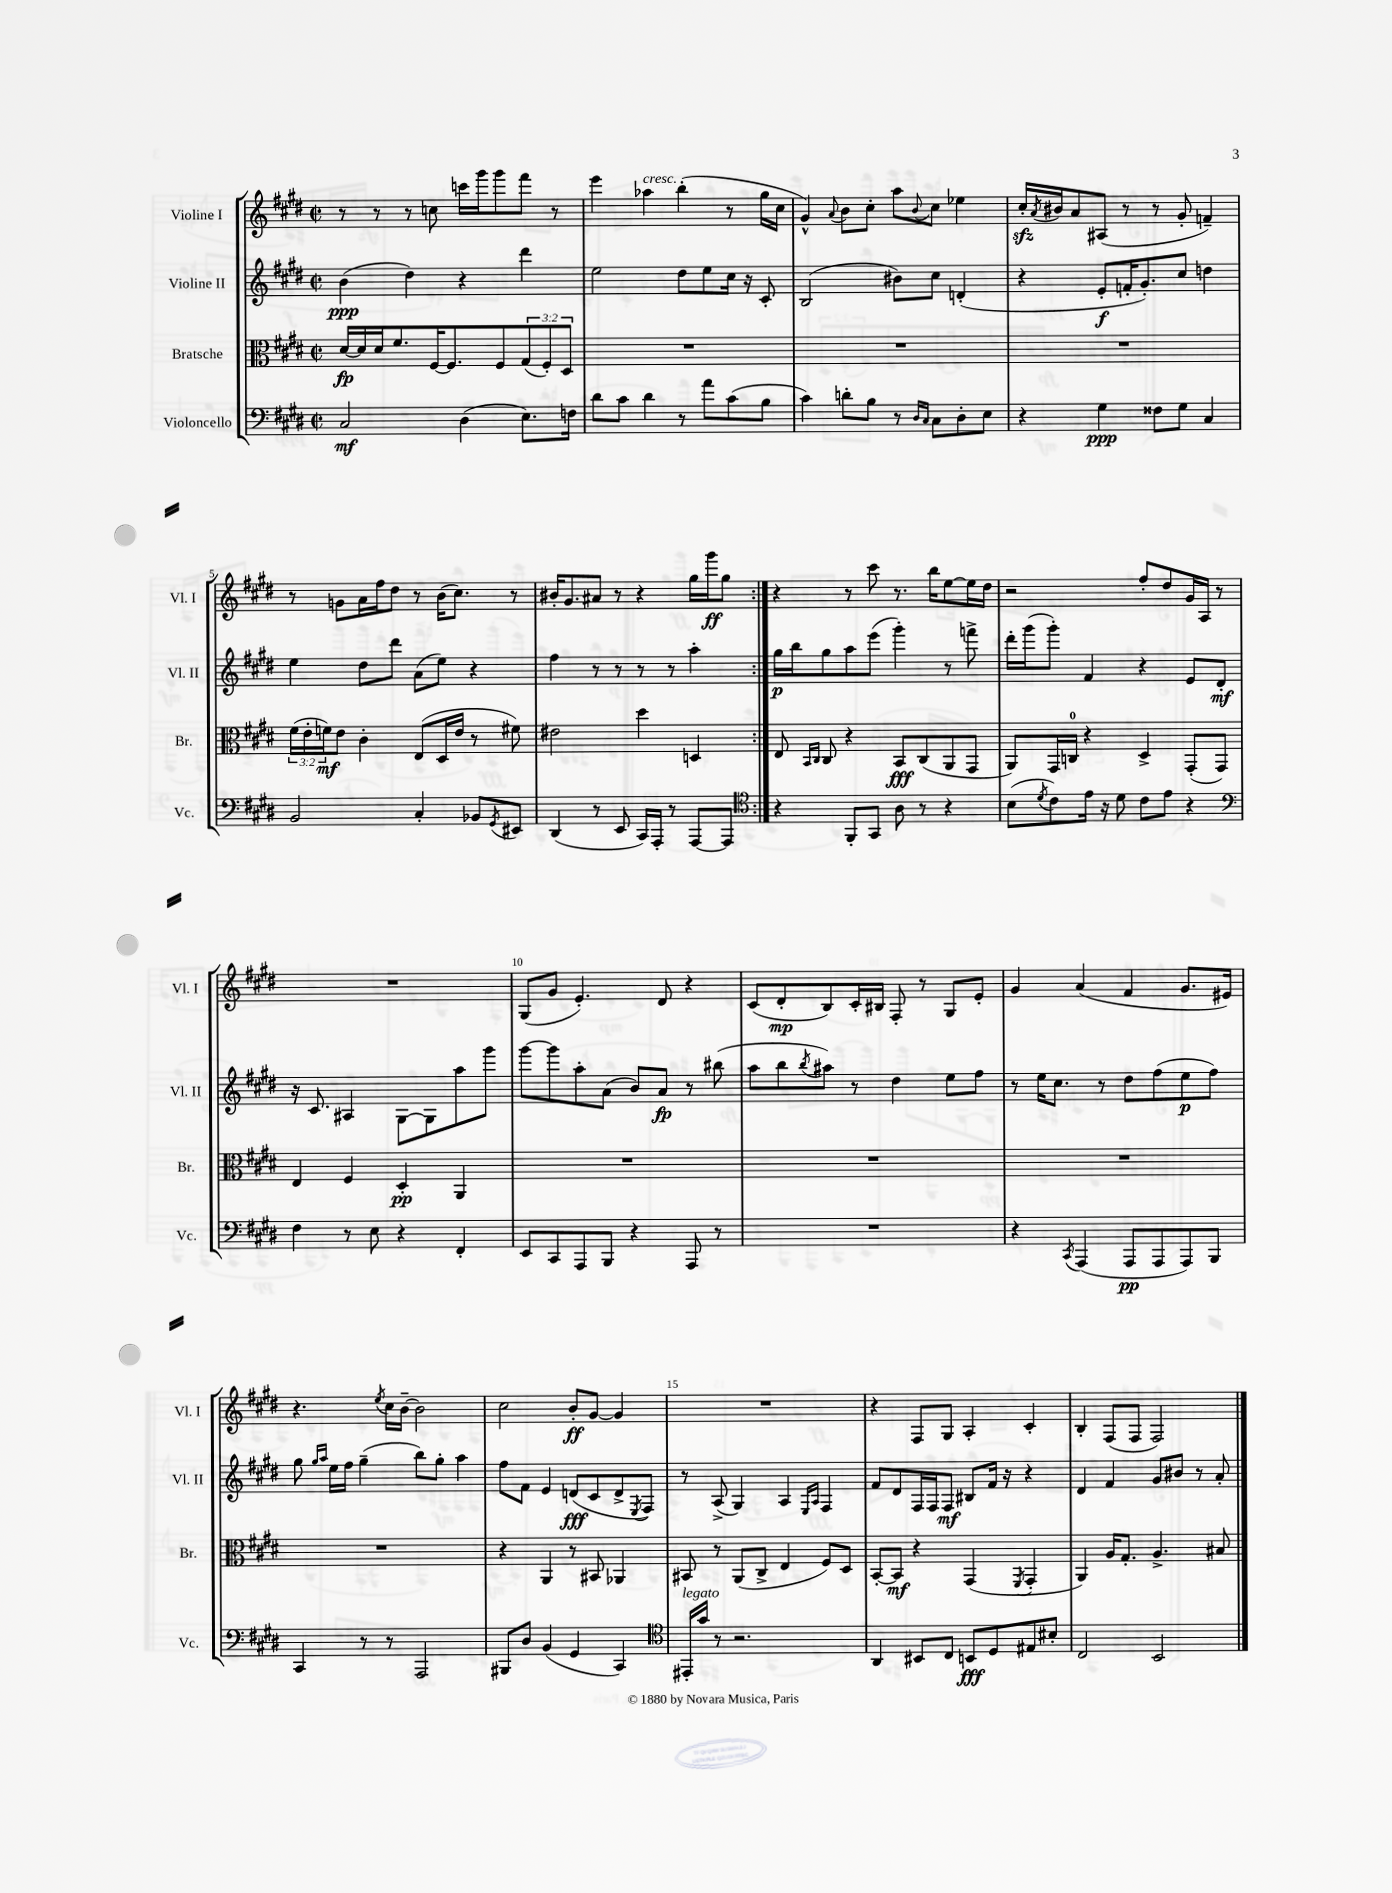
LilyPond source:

<<
\new StaffGroup <<
\new Staff = "s0" \with { instrumentName = "Violine I" shortInstrumentName = "Vl. I" } {
    \clef treble \key e \major \defaultTimeSignature \time 2/2
    \repeat volta 2 { r8 r8 r8 c''8 c'''16 gis'''16 gis'''8 fis'''8 r8 |
    e'''4 aes''4^\markup { \italic "cresc." } b''4-.( r8 gis''16 cis''16 |
    gis'4-^) \appoggiatura { a'8 } b'8 cis''8-. a''8 \appoggiatura { b'8 } cis''8 ees''4 |
    cis''16-.\sfz \acciaccatura { a'8 } bis'16 a'8 ais8( r8 r8 gis'8-. f'4--) |
    r8 g'8 a'16 fis''16 dis''8 r8 b'16( cis''8.) r8 |
    bis'16-. gis'8. ais'8 r8 r4 gis''16 gis'''16\ff gis''8 | }
    r4 r8 cis'''8 r8. b''16 e''8~ e''16 dis''16 |
    r2 fis''8-. dis''8 gis'16 a16 r8 |
    R1 |
    gis8( gis'8 e'4.-.) dis'8 r4 |
    cis'8( dis'8-.\mp b8) cis'16-. bis16 fis8-. r8 gis8 e'8-. |
    gis'4 a'4( fis'4 gis'8. eis'16) |
    r4. \acciaccatura { e''8 } cis''16 b'16~-- b'2 |
    cis''2 b'8-.\ff gis'8~ gis'4 |
    R1 |
    r4 fis8 gis8 a4-. cis'4-. |
    b4-. fis8( fis8 fis2) \bar "|." |
}
\new Staff = "s1" \with { instrumentName = "Violine II" shortInstrumentName = "Vl. II" } {
    \clef treble \key e \major \defaultTimeSignature \time 2/2
    \repeat volta 2 { b'4\ppp( dis''4) r4 dis'''4 |
    e''2 dis''8 e''8 cis''16 r16 cis'8-. |
    b2( bis'8) cis''8 d'4-.( |
    r4 e'8-.\f f'16-. gis'8.-.) cis''8 d''4 |
    e''4 dis''8 dis'''8 a'8( e''8) r4 |
    fis''4 r8 r8 r8 r8 a''4-. | }
    gis''16\p b''16 gis''8 a''8 e'''8( gis'''4-.) r8 f'''8-> |
    dis'''16-. gis'''16( gis'''8-.) fis'4 r4 e'8 dis'8-.\mf |
    r16 cis'8. ais4 gis8~ gis8 a''8 gis'''8 |
    gis'''8~ gis'''8 a''8-. a'8( b'8) a'8\fp r8 bis''8( |
    a''8 b''8 \acciaccatura { b''8 } ais''8) r8 dis''4 e''8 fis''8 |
    r8 e''16 cis''8. r8 dis''8 fis''8( e''8\p fis''8) |
    gis''8 \grace { gis''16 a''16 } e''16 fis''16 gis''4--( b''8) gis''8-. a''4 |
    fis''8 fis'8 e'4 d'8\fff( cis'8 d'8-> \acciaccatura { e8 } fis8) |
    r8 a8->( gis4) a4 \grace { e16 a16 } fis4 |
    fis'8 dis'8 fis16 fis16 fis8\mf bis8 fis'16 r16 r4 |
    dis'4 fis'4 gis'8 bis'8 r8 a'8-. \bar "|." |
}
\new Staff = "s2" \with { instrumentName = "Bratsche" shortInstrumentName = "Br." } {
    \clef alto \key e \major \defaultTimeSignature \time 2/2 \override Staff.TupletNumber.text = #tuplet-number::calc-fraction-text
    \repeat volta 2 { dis'16~\fp dis'16 dis'16 fis'8. fis16~ fis8. fis8 \tuplet 3/2 { gis8( fis8-.) dis8 } |
    R1 |
    R1 |
    R1 |
    \tuplet 3/2 { fis'16( e'16-. f'16\mf) } e'8 cis'4-. e8( dis16 e'16 r8 fis'8) |
    eis'2 dis''4 d4 | }
    e8 \grace { b,16 cis16 } cis8 r4 b,8\fff cis8( a,8 gis,8 |
    a,8) gis,16 c16-0 r4 dis4-> gis,8-.( gis,8) |
    e4 fis4 dis4-.\pp a,4 |
    R1 |
    R1 |
    R1 |
    R1 |
    r4 a,4 r8 bis,8 aes,4 |
    bis,8 r8 a,8( cis8-> e4 fis8) dis8 |
    b,8~-. b,8\mf r4 gis,4( \acciaccatura { fis,8 } gis,4-. |
    a,4) a16 gis8.-. a4.-> bis8 \bar "|." |
}
\new Staff = "s3" \with { instrumentName = "Violoncello" shortInstrumentName = "Vc." } {
    \clef bass \key e \major \defaultTimeSignature \time 2/2
    \repeat volta 2 { cis2\mf dis4( e8.) f16 |
    dis'8 cis'8 dis'4 r8 a'8 cis'8( b8 |
    cis'4) d'8-. b8 r8 \grace { dis16 cis16 } cis8 dis8-. e8 |
    r4 gis4\ppp fisis8 gis8 cis4 |
    b,2 cis4-. bes,8 \acciaccatura { gis,8 } eis,8 |
    dis,4( r8 e,8 cis,16) a,,16-. r8 a,,8~ a,,8 | }
    \clef tenor r4 fis,8-. gis,8 a8 r8 r4 |
    b8( \acciaccatura { dis'8 } cis'8) e'16 r16 dis'8 cis'8 e'8 r4 |
    \clef bass fis4 r8 e8 r4 fis,4-. |
    e,8 cis,8 a,,8 b,,8 r4 a,,8 r8 |
    R1 |
    r4 \acciaccatura { cis,8 } a,,4( a,,8\pp a,,8 a,,8) b,,8 |
    cis,4 r8 r8 a,,2 |
    bis,,8 dis8 b,4( gis,4 cis,4) |
    \clef tenor eis,16-.^\markup { \italic "legato" } gis'16 r8 r2. |
    a,4 bis,8 cis8 b,8\fff dis8 eis8 bis8-. |
    cis2 b,2 \bar "|." |
}
>>
>>
\layout { \context { \Score \override BarNumber.break-visibility = ##(#f #t #t) barNumberVisibility = #(every-nth-bar-number-visible 5) } }
